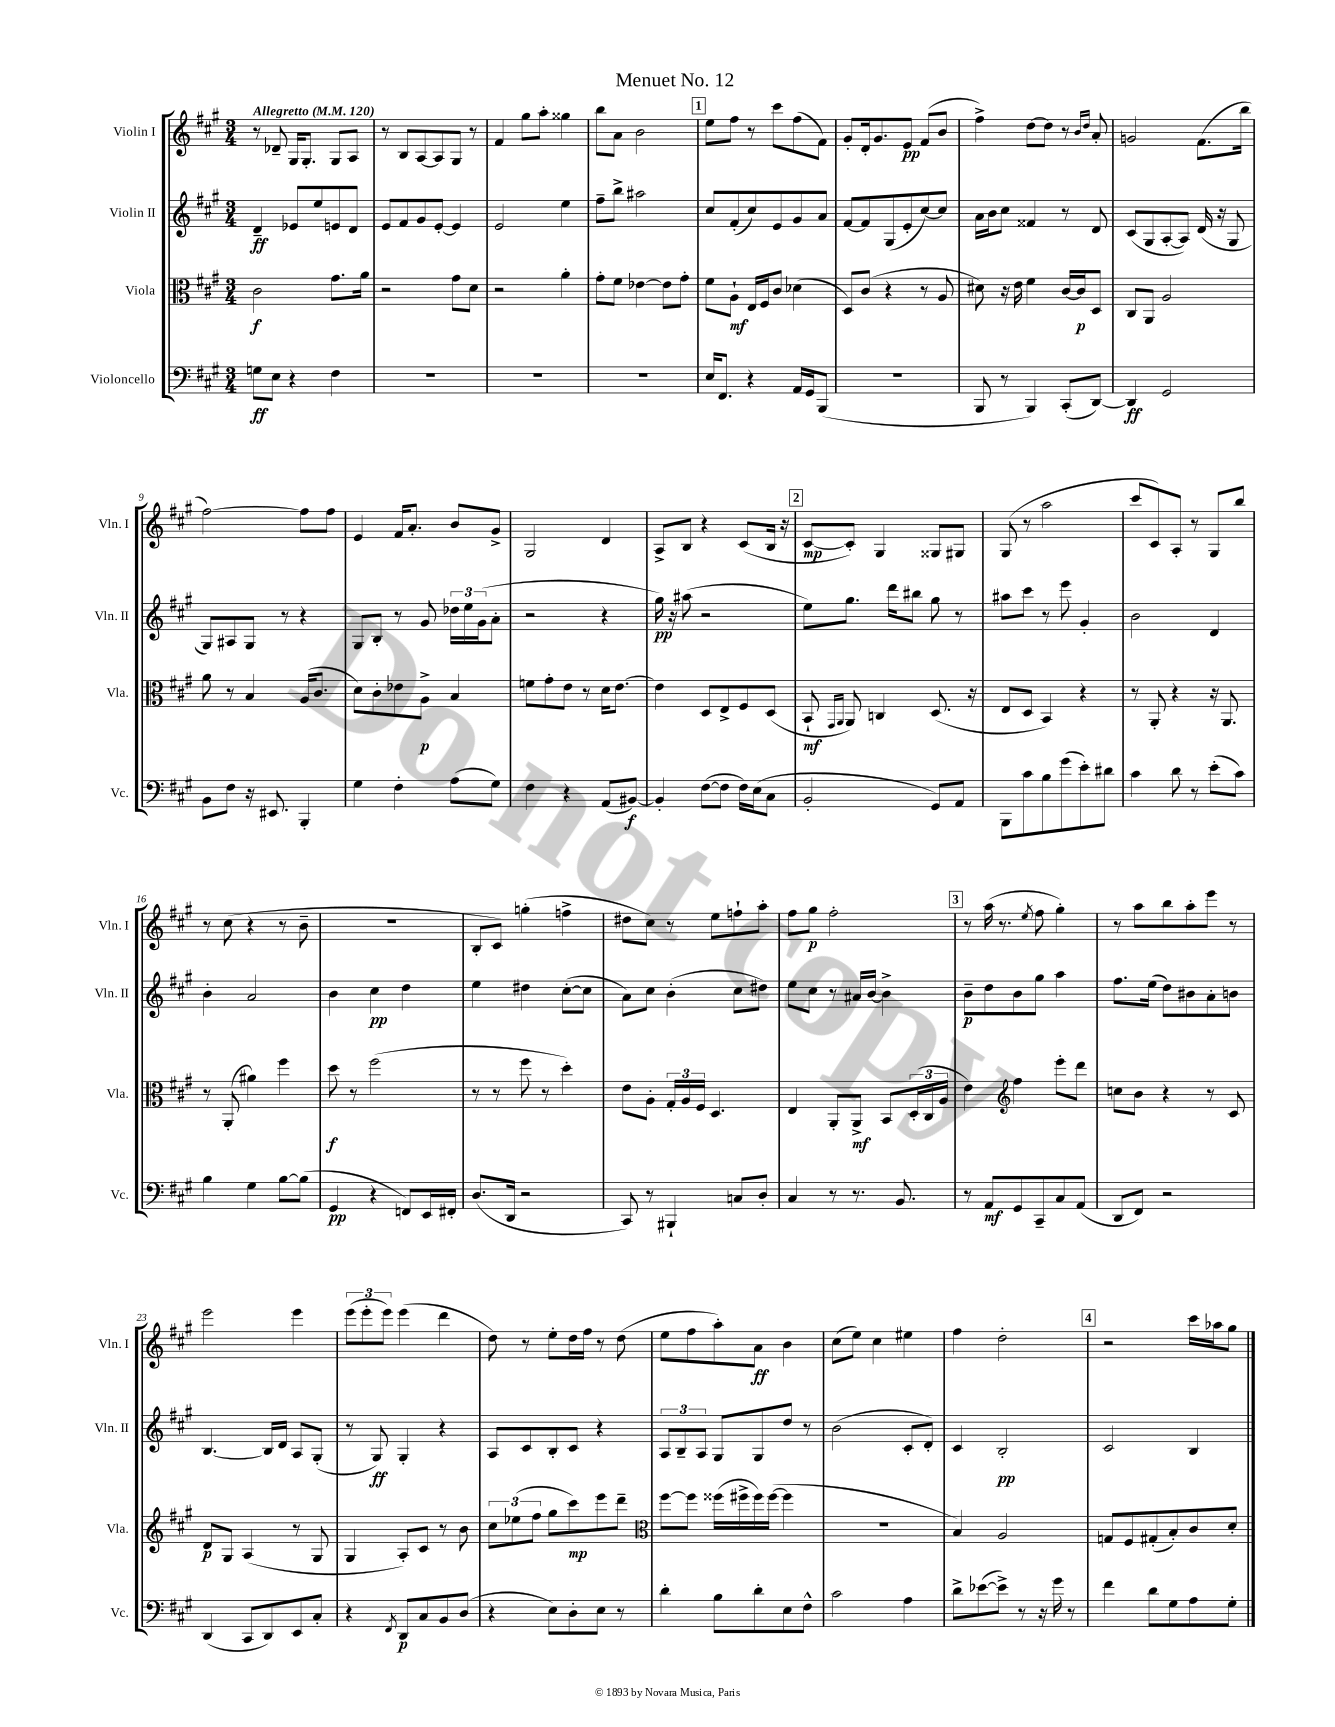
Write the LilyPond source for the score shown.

\header { title = "Menuet No. 12" }
<<
\new StaffGroup <<
\new Staff = "s0" \with { instrumentName = "Violin I" shortInstrumentName = "Vln. I" } {
    \clef treble \key a \major \numericTimeSignature \time 3/4 \tempo "Allegretto" 4 = 120
    r8 des'8-- gis16 gis8.-. gis8 a8 |
    r8 b8 a8~ a8 gis8 r8 |
    fis'4 gis''8 a''8-. gisis''4 |
    b''8 a'8 b'2 |
    \mark \markup { \box "1" } e''8 fis''8 r8 cis'''8 fis''8( fis'8) |
    gis'8-. d'16-. gis'8. e'8\pp fis'8( b'8 |
    fis''4->) d''8~ d''8 r8 \grace { b'16 d''16 } a'8-. |
    g'2 fis'8.( b''16 |
    fis''2~) fis''8 fis''8 |
    e'4 fis'16 a'8.-. b'8 gis'8-> |
    gis2 d'4 |
    a8-> b8 r4 cis'8( b16 r16 |
    \mark \markup { \box "2" } cis'8~\mp cis'8-.) gis4 gisis8 gis8 |
    gis8( r8 a''2 |
    cis'''8 cis'8) a8-. r8 gis8 b''8 |
    r8 cis''8( r4 r8 b'8-- |
    R2. |
    b8-. cis'8) g''4-.( f''4-> |
    dis''8 cis''8) r8 e''8 f''8-! a''8-. |
    fis''8 gis''8\p fis''2-. |
    \mark \markup { \box "3" } r8 a''16( r8. \acciaccatura { e''8 } fis''8 gis''4-.) |
    r8 a''8 b''8 a''8-. e'''8 r8 |
    e'''2 e'''4 |
    \tuplet 3/2 { e'''8( e'''8-. e'''8) } e'''4( d'''4 |
    d''8) r8 e''8-. d''16 fis''16 r8 d''8( |
    e''8 fis''8 a''8-.) a'8\ff b'4 |
    cis''8( e''8) cis''4 eis''4 |
    fis''4 d''2-. |
    \mark \markup { \box "4" } r2 cis'''16 aes''16 gis''8 \bar "|." |
}
\new Staff = "s1" \with { instrumentName = "Violin II" shortInstrumentName = "Vln. II" } {
    \clef treble \key a \major \numericTimeSignature \time 3/4
    d'4--\ff ees'8 e''8 e'8 d'8 |
    e'8 fis'8 gis'8 e'8~-. e'4 |
    e'2 e''4 |
    fis''8-- b''8-> ais''2 |
    \mark \markup { \box "1" } cis''8 fis'8-.( cis''8) e'8 gis'8 a'8 |
    fis'8~ fis'8 gis8( e'8-. cis''8~) cis''8 |
    a'16 b'16 cis''8 fisis'4 r8 d'8 |
    cis'8( gis8 a8~-. a8) d'16( r16 gis8 |
    gis8) ais8 gis8 r8 r4 |
    gis8 b8-. r8 gis'8 \tuplet 3/2 { des''16 e''16 gis'16( } a'8-. |
    r2 r4 |
    gis''16\pp) r16 ais''8( r2 |
    \mark \markup { \box "2" } e''8) gis''8. d'''16 bis''8 gis''8 r8 |
    ais''8 cis'''8 r8 e'''8 gis'4-. |
    b'2 d'4 |
    b'4-. a'2 |
    b'4 cis''4\pp d''4 |
    e''4 dis''4 cis''8~-.( cis''8 |
    a'8) cis''8 b'4-.( cis''8 dis''8) |
    e''8 cis''8 r8 ais'16 b'16~ b'4-> |
    \mark \markup { \box "3" } b'8--\p d''8 b'8 gis''8 a''4 |
    fis''8. e''16( d''8) bis'8 a'8-. b'8 |
    b4.~ b16 d'16 a8 gis8-.( |
    r8 gis8\ff) gis4-. r4 |
    a8 cis'8 b8-. cis'8 r4 |
    \tuplet 3/2 { a8 b8-- a8 } gis8 gis8 d''8 r8 |
    b'2( cis'8-. d'8-.) |
    cis'4 b2-.\pp |
    \mark \markup { \box "4" } cis'2 b4 \bar "|." |
}
\new Staff = "s2" \with { instrumentName = "Viola" shortInstrumentName = "Vla." } {
    \clef alto \key a \major \numericTimeSignature \time 3/4
    cis'2\f gis'8. a'16 |
    r2 gis'8 d'8 |
    r2 a'4-. |
    gis'8-. fis'8 ees'4~ ees'8 gis'8-. |
    \mark \markup { \box "1" } fis'8 a8-!\mf e16 fis16 cis'8 des'4( |
    d8) cis'8( r4 r8 a8 |
    dis'8) r16 e'16 fis'4 cis'16~ cis'16\p d8 |
    cis8 a,8 a2 |
    a'8 r8 b4 a16( cis'8. |
    d'8) cis'8-. ees'8 a8->\p b4 |
    f'8 gis'8-. e'8 r8 d'16 e'8.~ |
    e'4 d8 e8-> fis8 d8( |
    \mark \markup { \box "2" } b,8-!\mf \grace { gis,16 a,16 } a,8) c4 d8.( r16 |
    e8 d8 b,4) r4 |
    r8 a,8-. r4 r16 a,8. |
    r8 a,8-.( ais'4) fis''4 |
    d''8\f r8 fis''2( |
    r8 r8 fis''8 r8 d''4-.) |
    e'8 a8-. \tuplet 3/2 { gis16-. a16 fis16 } d4. |
    e4 a,8-. a,8->\mf b,8 \tuplet 3/2 { d16-.( cis16 a16 } |
    \mark \markup { \box "3" } e'4) \clef treble fis''4 e'''8-. d'''8 |
    c''8 b'8 r4 r8 cis'8 |
    d'8\p gis8 a4( r8 gis8 |
    gis4 a8-.) cis'8 r8 b'8 |
    \tuplet 3/2 { cis''8 ees''8( fis''8 } gis''8 cis'''8\mp) e'''8 d'''8-- |
    \clef alto fis''8~ fis''8 fisis''16( fis''16-> fis''16) fis''16~( fis''4 |
    R2. |
    b4) a2 |
    \mark \markup { \box "4" } g8 fis8 gis8-.( b8-.) cis'8 d'8-. \bar "|." |
}
\new Staff = "s3" \with { instrumentName = "Violoncello" shortInstrumentName = "Vc." } {
    \clef bass \key a \major \numericTimeSignature \time 3/4
    g8\ff e8 r4 fis4 |
    R2. |
    R2. |
    R2. |
    \mark \markup { \box "1" } e16 fis,8. r4 a,16 gis,16 b,,8( |
    R2. |
    b,,8 r8 b,,4) cis,8-.( d,8~) |
    d,4\ff gis,2 |
    b,8 fis8 r16 eis,8. b,,4-. |
    gis4 fis4-. a8( gis8) |
    fis4 r4 a,8( bis,8~\f) |
    bis,4-. fis8~( fis8 fis16) e16( cis8 |
    \mark \markup { \box "2" } b,2-. gis,8) a,8 |
    b,,8 cis'8 b8 gis'8( e'8-.) dis'8 |
    cis'4 d'8 r8 e'8-.( cis'8) |
    b4 gis4 b8~ b8( |
    gis,4\pp r4 f,8) e,16 fis,16-. |
    d8.( d,16 r2 |
    cis,8) r8 bis,,4-! c8 d8-. |
    cis4 r8 r8. b,8. |
    \mark \markup { \box "3" } r8 a,8\mf gis,8 cis,8-- cis8 a,8( |
    d,8 fis,8) r2 |
    d,4( cis,8 d,8) e,8 cis8-. |
    r4 \acciaccatura { fis,8 } d,8\p cis8 b,8 d8( |
    r4 e8) d8-. e8 r8 |
    d'4-. b8 d'8-. e8 fis8-^ |
    cis'2 a4 |
    d'8-> ees'8~( ees'8->) r8 r16 gis'16 r8 |
    \mark \markup { \box "4" } fis'4 d'8 gis8 a8 gis8-. \bar "|." |
}
>>
>>
